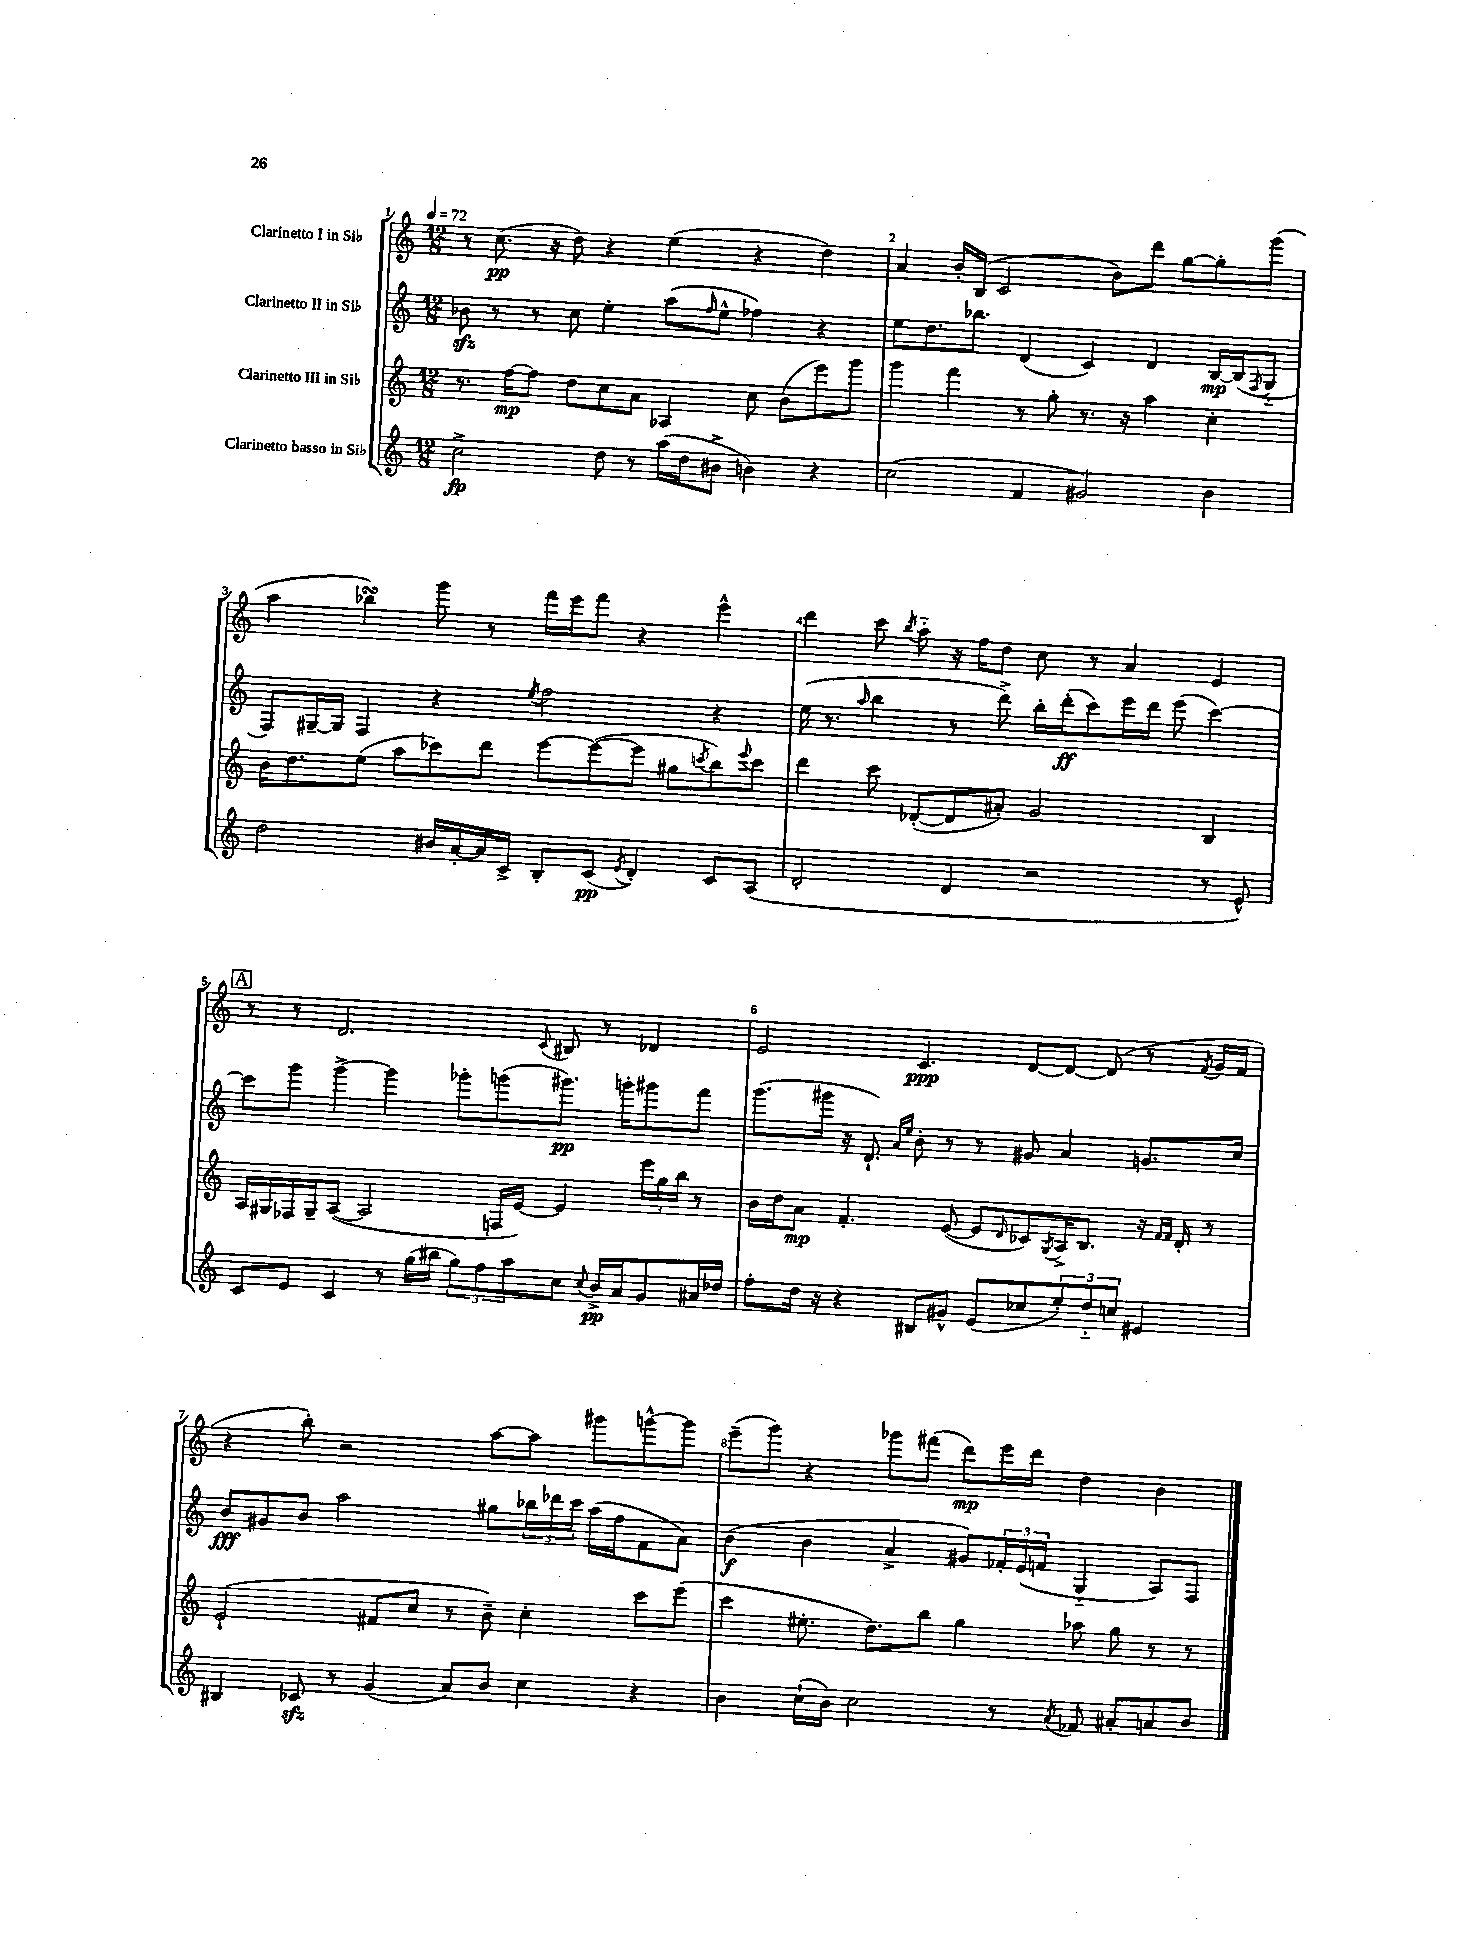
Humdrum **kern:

**kern	**kern	**kern	**kern
*staff4	*staff3	*staff2	*staff1
*clefG2	*clefG2	*clefG2	*clefG2
*k[]	*k[]	*k[]	*k[]
*M12/8	*M12/8	*M12/8	*M12/8
*MM72	*MM72	*MM72	*MM72
2cc^	8.r	8b-	8r
.	.	8r	(8.cc
.	[16ff	.	.
.	8ff]	8r	.
.	.	.	16r
.	8dd	8cc	8dd)
8dd	8cc	4ee'	4r
8r	8a	.	.
(16aa	4A-	(8aa	(4ee
16dd	.	.	.
.	.	16qqff	.
8b#^	.	8ee^^	.
4b)	8cc	4ff-)	4r
.	(8b	.	.
4r	8eee)	4r	4dd)
.	8ggg	.	.
=	=	=	=
(2cc	4ggg	8ee	4a
.	.	8.dd	.
.	4fff	.	16b'
.	.	8.bb-	(16B
.	.	.	2c
4f	8r	(4d	.
.	8gg'	.	.
2g#)	8.r	4c)	.
.	.	.	8b)
.	16r	.	.
.	4aa	4d	8ddd
.	.	.	[8gg
4b	4cc'	[16B	8gg']
.	.	(16B]	.
.	.	8qF	.
.	.	8G'~	(8ggg
=	=	=	=
2dd	16b	8F)	4aa
.	8.dd	.	.
.	.	[16G#~	.
.	.	16G#]	.
.	(8ee	4F	4bb-)
.	8aa	.	.
16b#	8ccc-)	4r	8ggg
[16a'	.	.	.
16a]	8ddd	.	8r
16c^	.	.	.
.	.	8qee	.
8B'	[8eee	2ff	16fff
.	.	.	16eee
(8c	(8eee_	.	8fff
8qe	.	.	.
4d')	8eee]	.	4r
.	8gg#	.	.
.	8qccc	.	.
8c	8bb)	4r	4eee^^
.	8qqeee	.	.
(8A	8ccc	.	.
=	=	=	=
2d'	4ddd	(16ee	4ddd
.	.	8.r	.
.	.	16qqaa	.
.	8ccc	4bb	8ccc
.	.	.	8qbb
.	([8d-'	.	8aa'~
4d	8d-]	8r	16r
.	.	.	16ff
.	8a#')	8ddd^)	8dd
2r	2g	16bb'	8cc
.	.	(16ddd'	.
.	.	8ccc)	8r
.	.	16eee	4a
.	.	16ddd	.
.	.	(8eee	.
8r	4B	[4ccc)	4e
8e^^)	.	.	.
=	=	=	=
8c	16A	8ccc]	8r
.	16G#	.	.
8e	16F-	8ggg	8r
.	16G#~	.	.
4c	([8A	[4ggg^	2.d
.	2A]	.	.
8r	.	4ggg]	.
(16gg	.	.	.
16bb#	.	.	.
12gg)	.	8ggg-'	.
12ff	.	.	.
.	16F	(8ggg	.
12aa	.	.	.
.	[16e)	.	.
.	.	.	8qqc
8cc	4e]	8.ggg#)	8B#
8qqcc	.	.	.
16b^	.	.	8r
16a	.	16ggg'	.
8g	24eee	8ggg#	4d-
.	24gg	.	.
.	24bb	.	.
16a#	8r	8fff	.
16dd-	.	.	.
=	=	=	=
8ff'	16b	(8.ggg	2e
.	16dd	.	.
16dd	8a	.	.
16r	.	16ggg#	.
4r	4.f'	16r	.
.	.	8.d`)	.
.	.	16qqa	.
.	.	16qqee	.
8B#	.	8b'	4.c
8g#^^	([8e	8r	.
(8e	8e]	8r	.
.	16qqd	.	.
8cc-	8c-)	8g#	[8d
.	8qG	.	.
12ee')	16A^	4a	8d_
.	8.B	.	.
12dd'~	.	.	.
.	.	.	(8d]
12cc	.	.	.
4e#	16r	8.g	8r
.	16qqf	.	.
.	16qqf	.	.
.	16d'	.	.
.	.	.	8qf
.	8r	.	16g
.	.	16cc	16f
=	=	=	=
4B#	(2e`	8b	4r
.	.	8g#	.
8c-	.	8b	8bb')
8r	.	2aa	2r
(4g	8f#	.	.
.	8cc	.	.
8a)	8r	.	.
8b	8b~)	8gg#	[8aa
4cc	4cc'	24bb-	8aa]
.	.	24ddd-	.
.	.	24ccc	.
.	.	(16aa	8ggg#
.	.	16ff	.
4r	8ccc	8f	[8ggg^^
.	(8eee	8a)	8ggg]
=	=	=	=
4b	4ccc	(4b	(8eee~
.	.	.	8ggg)
(16cc`	8.ee#'	4b	4r
16b)	.	.	.
2cc	.	.	.
.	8.dd)	.	.
.	.	4a^	8ggg-
.	8bb	.	(8fff#
.	4gg	8g#)	8ddd)
8r	.	24f-'	16eee
.	.	(24e	.
.	.	.	16ddd
.	.	24f	.
8qa	.	.	.
8f-	8aa-	4G'~	4dd
8a#'	8gg	.	.
8a	8r	8A)	4b
8b	8r	8F	.
==	==	==	==
*-	*-	*-	*-
